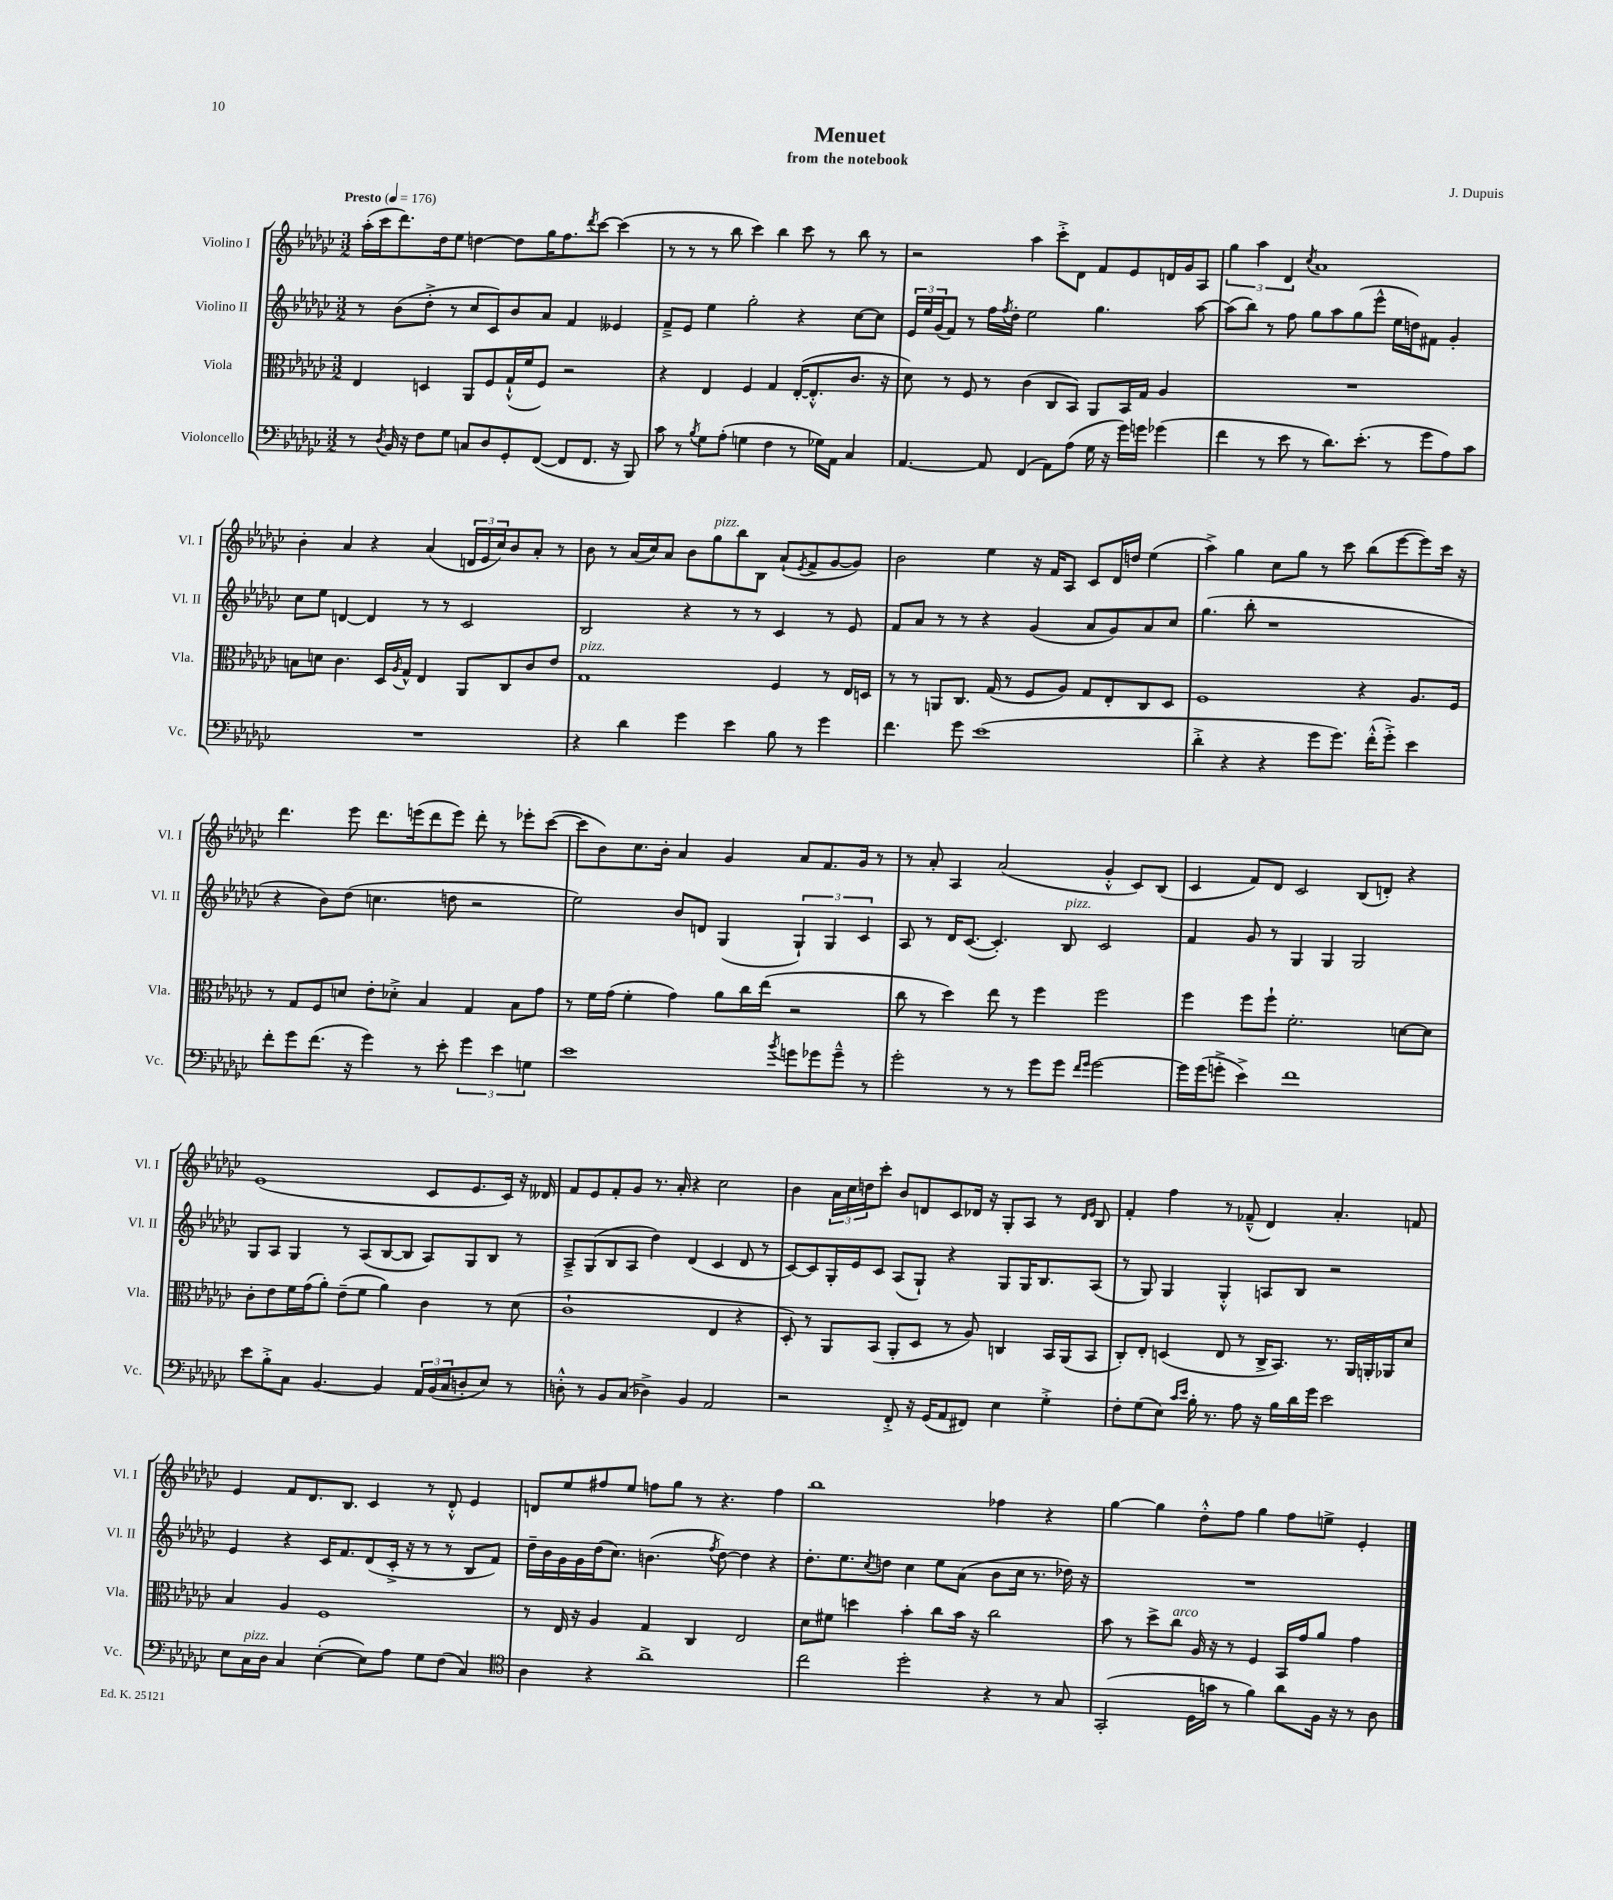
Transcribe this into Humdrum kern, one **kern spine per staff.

**kern	**kern	**kern	**kern
*part4	*part3	*part2	*part1
*staff4	*staff3	*staff2	*staff1
*I"Violoncello	*I"Viola	*I"Violino II	*I"Violino I
*I'Vc.	*I'Vla.	*I'Vl. II	*I'Vl. I
*clefF4	*clefC3	*clefG2	*clefG2
*k[b-e-a-d-g-c-]	*k[b-e-a-d-g-c-]	*k[b-e-a-d-g-c-]	*k[b-e-a-d-g-c-]
*M3/2	*M3/2	*M3/2	*M3/2
*MM176	*MM176	*MM176	*MM176
=1	=1	=1	=1
!	!	!	!LO:TX:a:B:t=Presto
8r	4E-/	8r	(16aa-'\LL
.	.	.	16ccc-\J
8qD-/	.	.	.
16BB-/	.	(8b-\L	8.ddd-\)
16r	.	.	.
8F\L	4Dn/	8dd-'^\J	.
.	.	.	16dd-\k
8G-\J	.	8r	8ee-\J
8Cn/L	8AA-/L	8cc-/L	[4ddn\
8D-/	8F/	8c-/)	.
8GG-'/	(16G-`^^/L	8b-/	8dd\L]
.	16f/J	.	.
([8FF/J	8F/J)	8a-/J	16gg-\K
.	.	.	8.ff\
8FF/L]	2r	4f/	.
.	.	.	8qddd-/
8.FF/J	.	.	[8ccc-\J
.	.	4e--X/	(4ccc-\]
16r	.	.	.
8BBB-/)	.	.	.
=2	=2	=2	=2
8c-\	4r	8f~^/L	8r
8r	.	8e-/J	8r
8qB-/	.	.	.
8G-\L	4E-/	4ee-\	8r
(8A-'\J	.	.	8bb-\
4Gn\	4F/	2gg-'\	4ccc-\)
4F\	4G-/	.	4bb-\
8r	([16E-'/KL	4r	8ccc-\
.	8.E-'^^/]	.	.
16G-X\LL)	.	.	8r
16AA-\JJ	.	.	.
4C-/	8.c-/J	[8cc-\L	8bb-\
.	.	8cc-\J]	8r
.	16r	.	.
=3	=3	=3	=3
[4.AA-/	8d-\)	24e-/LL	2r
.	.	24ee-/	.
.	.	(24g-/J	.
.	8r	8f/J)	.
.	8F/	8r	.
8AA-/]	8r	16ff\LL	.
.	.	8qff/	.
.	.	16dd-'\JJ	.
(4FF/	(4c-\	2ee-\	4aa-\
8AA-\L)	8C-/L	.	8ccc-'^\L
(8A-\J	8BB-/J)	.	8d-\J
16G-\	8AA-/L	4.gg-\	8f/L
16r	.	.	.
16g-\LL)	16BB-/L	.	8e-/
16gn\JJ	16G-/JJ	.	.
(4g-X\	4A-/	.	16dn/L
.	.	.	16g-/J
.	.	[8aa-\	8A-/J
=4	=4	=4	=4
4f\	1.r	(8aa-\L]	6gg-\
.	.	8bb-\J)	.
.	.	.	6aa-\
8r	.	8r	.
.	.	.	6d-/
8e-\	.	8ff\	.
.	.	.	8qcc-/
8r	.	8gg-\L	1a-
8.d-\L)	.	8aa-\	.
.	.	(8gg-\	.
(8.e-'\J	.	.	.
.	.	8eee-^^\J	.
8r	.	16ee-\LL	.
.	.	16ddn\J)	.
8g-\L	.	8f#X\J	.
8A-\)	.	4g-'/	.
8c-\J	.	.	.
!!LO:LB:g=z
=5	=5	=5	=5
1.r	8Bn\L	8cc-\L	4b-'\
.	8dn\J	8ee-\J	.
.	4.c-\	[4dn/	4a-/
.	.	4d/]	4r
.	16D-/LL	.	.
.	8qA-/	.	.
.	16G-^^/JJ	.	.
.	4E-/	8r	(4a-/
.	.	8r	.
.	8AA-/L	2c-/	24dn/LL
.	.	.	24e-/
.	.	.	24cc-/J)
.	8C-/	.	8b-/
.	8c-/	.	8a-'/J
.	8e-/J	.	8r
=6	=6	=6	=6
!	!LO:TX:a:i:t=pizz.	!	!
4r	1G-	2B-/	8b-\
.	.	.	8r
4d-\	.	.	(16a-/LL
.	.	.	16cc-/J)
.	.	.	8a-/J
4g-\	.	4r	8b-\L
!	!	!	!LO:TX:a:i:t=pizz.
.	.	.	8gg-\
4e-\	.	8r	8bb-\
.	.	8r	8B-\J
8B-\	4F/	4c-/	(8a-`/L
.	.	.	8qe-/
8r	.	.	8f^/
4g-\	8r	8r	[8g-/
.	16E-/LL	8e-/	8g-/J])
.	16Dn/JJ	.	.
=7	=7	=7	=7
4.f\	8r	8f/L	2b-\
.	8r	8a-/J	.
.	8AAn/L	8r	.
8g-\	8.C-/J	8r	.
(1e-	.	4r	4ee-\
.	(16G-/	.	.
.	8r	.	.
.	8F/L	(4g-/	16r
.	.	.	16f/KL
.	8A-/J)	.	8A-/J
.	8G-/L	8a-/L	8c-/L
.	8E-'/	8g-/)	16d-/L
.	.	.	16ddn/JJ
.	8C-/	8a-/	(4ee-\
.	8D-/J	8cc-/J	.
=8	=8	=8	=8
4d-'^\	1F	(4.gg-\	4aa-^\)
4r	.	.	4gg-\
.	.	8bb-'\	.
4r	.	1r	8cc-\L
.	.	.	8gg-\J
8g-\L	.	.	8r
8.g-\J)	.	.	8ccc-\
.	4r	.	(8bb-\L
(16f'^^\KL	.	.	.
8g-'^\J)	.	.	[8eee-\
4e-\	8.A-/L	.	8eee-\])
.	.	.	16ccc-\Jk
.	16F/Jk	.	16r
!!LO:LB:g=z
=9	=9	=9	=9
8f'\L	8r	4r	4.ddd-\
8g-\	8G-/L	.	.
(8.f\J	8F/	8b-\L)	.
.	8dn/J	(8dd-\J	8eee-\
16r	.	.	.
4g-\)	8e-'\L	4.ccn\	8.ddd-\L
.	8d-X'^\J	.	.
.	.	.	(16eeen\k
8r	4B-/	.	8ddd-\
8e-'\	.	8ddn\	8eee\J)
6g-\	4G-/	2r	8ddd-'\
.	.	.	8r
6e-\	.	.	.
.	8B-\L	.	8eee-X'\L
6Gn\	.	.	.
.	8g-\J	.	([8ccc-\J
=10	=10	=10	=10
1e-	8r	2ee-\)	8ccc-\L]
.	16f\LL	.	8b-\)
.	(16g-\JJ	.	.
.	4f'\	.	8.cc-\
.	.	.	16b-'\Jk
.	4g-\)	8b-/L	4a-/
.	.	8dn/J	.
.	8a-\L	(4G-/	4g-/
.	16cc-\L	.	.
.	(16ee-\JJ	.	.
8qb-/	.	.	.
8gn\L	2r	6G-`/)	8a-/L
8g-X\	.	.	8.f/
.	.	6G-/	.
8g-~^^\J	.	.	.
.	.	.	16g-/Jk
.	.	6c-/	.
8r	.	.	8r
=11	=11	=11	=11
2g-'\	8cc-\	8A-/	8r
.	8r	8r	8a-'/
.	4dd-\)	16d-/KL	4A-/
.	.	([8.c-/J	.
8r	8ee-\	4.c-'/])	(2a-/
8r	8r	.	.
8g-\L	4ff\	.	.
!	!	!LO:TX:a:i:t=pizz.	!
8g-\J	.	8B-/	.
16qqf/LL	.	.	.
16qqg-/JJ	.	.	.
[2g-\	2ff\	2c-/	4g-'^^/
.	.	.	8c-/L)
.	.	.	(8B-/J
=12	=12	=12	=12
16g-\LL]	4ff\	4f/	4c-/
(16g-\J	.	.	.
8gn'^\J	.	.	.
4e-^\)	8ff\L	8g-/	8f/L)
.	8ff`\J	8r	8d-/J
1f	2.f'\	4G-/	2c-/
.	.	4G-/	.
.	.	2G-/	(8B-/L
.	.	.	8dn'/J)
.	[8dn\L	.	4r
.	8d\J]	.	.
!!LO:LB:g=z
=13	=13	=13	=13
8e-\L	8c-'\L	8G-/L	(1e-
8B-'^\	8e-\	8A-/J	.
8C-\J	16f\L	4G-/	.
.	(16g-\J	.	.
[4.BB-/	8a-'\J)	.	.
.	(8e-~\L	8r	.
.	8f\J	(8A-/L	.
4BB-/]	4a-\)	[8B-/	.
.	.	8B-/J]	.
24AA-/LL	4c-\	8A-/L)	8c-/L
(24BB-/	.	.	.
24C-/J	.	.	.
8Dn'/	.	8G-/	8.e-/
8E-/J)	8r	8B-/J	.
.	.	.	16c-/Jk)
8r	(8d-\	8r	16r
.	.	.	16d--X/
=14	=14	=14	=14
8Dn'^^\	1c-`	8A-~^/L	8f/L
8r	.	(8G-/	8e-/
8BB-/L	.	8B-/	8f'/
(8C-/J	.	8A-/J	8g-/J
4D-X^\)	.	4dd-\)	8.r
.	.	.	16a-'/
4BB-/	.	(4d-/	4r
2AA-/	4E-/	4c-/	2cc-\
.	4r	8d-/	.
.	.	8r	.
=15	=15	=15	=15
2r	8D-'/)	[8c-/L)	4b-\
.	8r	8c-/]	.
.	8AA-/L	16G-'/L	24a-\LL
.	.	.	24cc-\
.	.	16e-/J	.
.	.	.	24ddn\J
.	(8BB-/J	8c-/J	8ccc-'\J
8FF'^/	8AA-'/L	(8A-/L	8b-/L
16r	8D-/J	8G-`/J)	8dn/
(16GG-/KL	.	.	.
8AA-/	8r	4r	8c-/
8FF#X/J)	8A-/)	.	16d-X/Jk
.	.	.	16r
4E-\	4Cn/	8G-/L	8G-'/L
.	.	16G-/K	8A-/J
.	.	8.B-/	.
4G-'^\	16BB-/LL	.	8r
.	(16AA-/J	.	.
.	.	.	16qqd-/LL
.	.	.	16qqe-/JJ
.	8BB-/J	(8A-/J	8B-/
=16	=16	=16	=16
8F'\L	8C-'/L)	8r	4f'/
(8G-\	8E-'/J	8G-/)	.
8E-\J)	(4Dn/	4G-/	4ff\
16qqc-/LL	.	.	.
16qqe-/JJ	.	.	.
16B-'\	.	.	.
8.r	.	.	.
.	8E-/	4G-'^^/	8r
8A-\	8r	.	(8f-X~^^/
16r	16C-^/KL	8An/L	4d-/)
16B-\LL	8.BB-/J)	.	.
16d-\	.	8B-/J	.
16g-\JJ	.	.	.
2e-\	8.r	2r	4.a-'/
.	16AA-/LL	.	.
.	16AAn'/	.	.
.	16AA-X/J	.	.
.	8d-/J	.	8fn/
!!LO:LB:g=z
=17	=17	=17	=17
8E-\L	4B-/	4e-/	4e-/
!LO:TX:a:i:t=pizz.	!	!	!
16C-\L	.	.	.
16D-\JJ	.	.	.
4C-/	4A-/	4r	8f/L
.	.	.	8.d-/
([4E-'\	1F	16c-/KL	.
.	.	8.f/	8.B-/J
8E-\L])	.	(8d-/	4c-/
8A-\J	.	16c-'^/Jk	.
.	.	16r	.
8G-\L	.	8r	8r
(8F\J	.	8r	8d-'^^/
4C-/)	.	8B-/L	4e-/
.	.	8f/J)	.
=18	=18	=18	=18
*clefC4	*	*	*
4A-\	8r	16dd-~\LL	8dn/L
.	.	16b-\	.
.	16E-/	16g-\	8ee-/
.	16r	16g-\	.
4r	4A-/	(16dd-\J	8ff#X/
.	.	8.cc-\J)	.
.	.	.	8ee-/J
1a-^	4G-/	(4.bn\	8ffn\L
.	.	.	8gg-\J
.	4C-/	.	8r
.	.	8qff/	.
.	.	[8dd-\)	4.r
.	2E-/	4dd-\]	.
.	.	4r	4ff\
=19	=19	=19	=19
2cc-\	8d-\L	8.dd-'\L	1bb-
.	8f#X\J	.	.
.	.	8.ee-\	.
.	4ddn\	.	.
.	.	8qcc-/	.
.	.	8ddn\J	.
2dd-'\	4b-'\	4cc-\	.
.	8cc-\L	8ee-\L	.
.	16b-\Jk	(8a-\J	.
.	16r	.	.
4r	2cc-\	8b-\L	4ff-X\
.	.	16cc-\Jk	.
.	.	8.r	.
8r	.	.	4r
8G-/	.	16dd-X\)	.
.	.	16r	.
=20	=20	=20	=20
(2GG-'/	8b-\	1.r	[4gg-\
.	8r	.	.
.	8dd-^\L	.	4gg-\]
!	!LO:TX:a:i:t=arco	!	!
.	8cc-\J	.	.
16D-\LL	16A-/	.	8dd-'^^\L
16gn\JJ	16r	.	.
8r	8r	.	8ff\J
4f\)	4F/	.	4gg-\
8a-\L	16BB-/LL	.	8ff\L
.	16g-/J	.	.
16F\Jk	8a-/J	.	8een^\J
16r	.	.	.
8r	4g-\	.	4e-'/
8A-\	.	.	.
==	==	==	==
*-	*-	*-	*-
